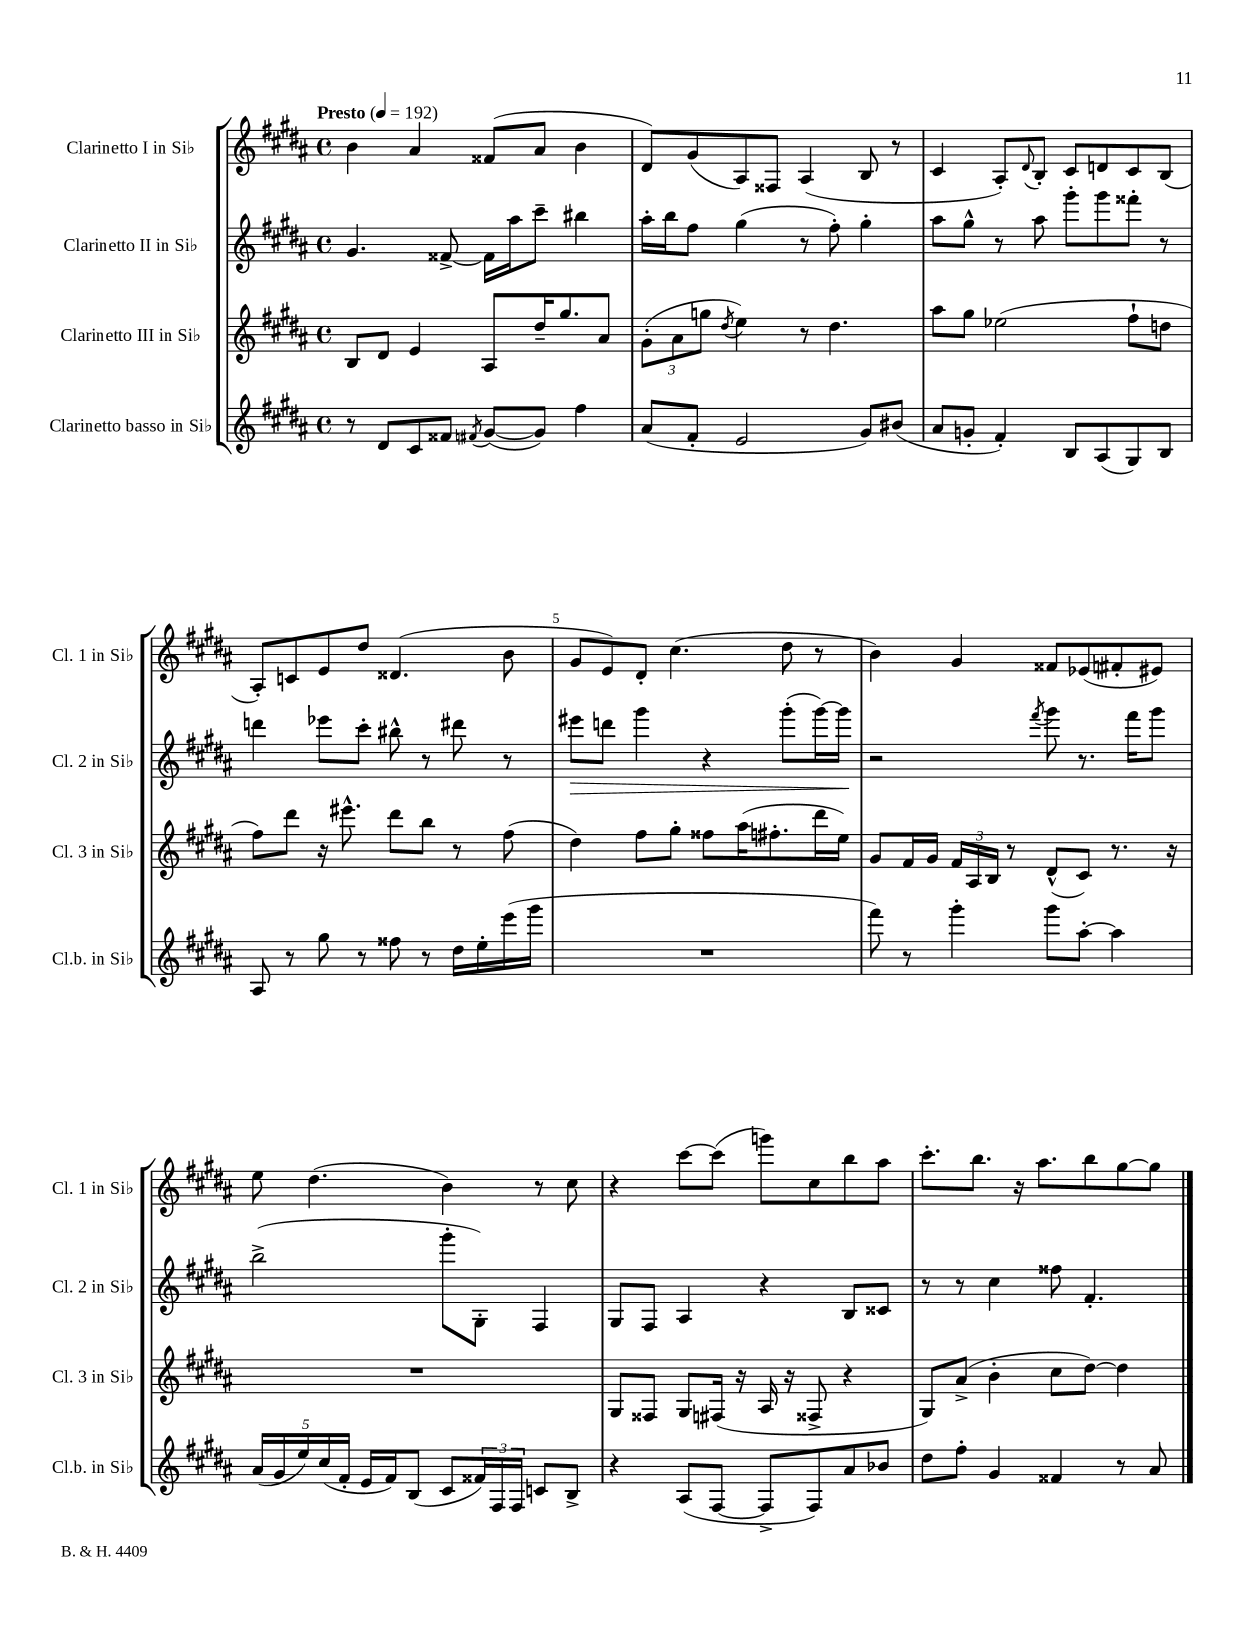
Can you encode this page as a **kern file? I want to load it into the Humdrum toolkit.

**kern	**kern	**kern	**kern
*staff4	*staff3	*staff2	*staff1
*clefG2	*clefG2	*clefG2	*clefG2
*k[f#c#g#d#a#]	*k[f#c#g#d#a#]	*k[f#c#g#d#a#]	*k[f#c#g#d#a#]
*M4/4	*M4/4	*M4/4	*M4/4
*met(c)	*met(c)	*met(c)	*met(c)
*MM192	*MM192	*MM192	*MM192
8r	8B	4.g#	4b
8d#	8d#	.	.
8c#	4e	.	4a#
8f##	.	[8f##^	.
8qf#	.	.	.
([8g#	8A#	16f##]	(8f##
.	.	16aa#	.
8g#])	16dd#~	8ccc#~	8a#
.	8.gg#	.	.
4ff#	.	4bb#	4b
.	8a#	.	.
=	=	=	=
(8a#	(12g#'	16aa#'	8d#)
.	.	16bb	.
.	12a#	.	.
8f#'	.	8ff#	(8g#
.	12gg	.	.
.	8qdd#	.	.
2e	4ee)	(4gg#	8A#)
.	.	.	8F##
.	8r	8r	(4A#
.	4.dd#	8ff#')	.
8g#)	.	4gg#'	8B
(8b#	.	.	8r
=	=	=	=
8a#	8aa#	8aa#	4c#
8g'	8gg#	8gg#^^	.
4f#')	(2ee-	8r	8A#')
.	.	.	8qqd#
.	.	8aa#	8B'
8B	.	8ggg#'	8c#
(8A#	.	8ggg#	8d
8G#)	8ff#`	8fff##'	8c#
8B	8dd	8r	(8B
=	=	=	=
8A#	8ff#)	4ddd	8A#')
8r	8ddd#	.	8c
8gg#	16r	8eee-	8e
.	8.eee#^^	.	.
8r	.	8ccc#'	8dd#
8ff##	8ddd#	8bb#^^	(4.d##
8r	8bb	8r	.
16dd#	8r	8ddd#	.
16ee'	.	.	.
(16eee	(8ff#	8r	8b
16ggg#	.	.	.
=	=	=	=
1r	4dd#)	8eee#	8g#
.	.	8ddd	8e)
.	8ff#	4ggg#	8d#'
.	8gg#'	.	(4.cc#
.	8ff##	4r	.
.	(16aa#	.	.
.	8.ff#'	.	.
.	.	(8ggg#'	8dd#
.	16ddd#	[16ggg#)	8r
.	16ee)	16ggg#]	.
=	=	=	=
8fff#)	8g#	2r	4b)
8r	16f#	.	.
.	16g#	.	.
4ggg#'	24f#	.	4g#
.	24A#	.	.
.	24B	.	.
.	8r	.	.
.	.	8qfff#	.
8ggg#	(8d#^^	8ggg#	8f##
[8aa#'	8c#)	8.r	(8e-
4aa#]	8.r	.	8f#'
.	.	16fff#	.
.	.	8ggg#	8e#)
.	16r	.	.
=	=	=	=
(20a#	1r	(2bb^	8ee
20g#	.	.	.
20ee)	.	.	.
.	.	.	(4.dd#
(20cc#	.	.	.
20f#'	.	.	.
16e	.	.	.
16f#)	.	.	.
(8B	.	.	.
8c#	.	8ggg#'	4b)
24f##)	.	8G#')	.
24F#	.	.	.
24F#	.	.	.
8c	.	4F#	8r
8B^	.	.	8cc#
=	=	=	=
4r	8G#	8G#	4r
.	8F##	8F#	.
(8A#	8G#	4A#	[8ccc#
[8F#	(16F#	.	(8ccc#]
.	16r	.	.
8F#^]	16A#	4r	8ggg)
.	16r	.	.
8F#)	8F##^	.	8cc#
8a#	4r	8B	8bb
8b-	.	8c##	8aa#
=	=	=	=
8dd#	8G#)	8r	8.ccc#'
8ff#'	(8a#^	8r	.
.	.	.	8.bb
4g#	4b'	4cc#	.
.	.	.	16r
.	.	.	8.aa#
4f##	8cc#	8ff##	.
.	[8dd#)	4.f#'	8bb
8r	4dd#]	.	[8gg#
8a#	.	.	8gg#]
==	==	==	==
*-	*-	*-	*-
